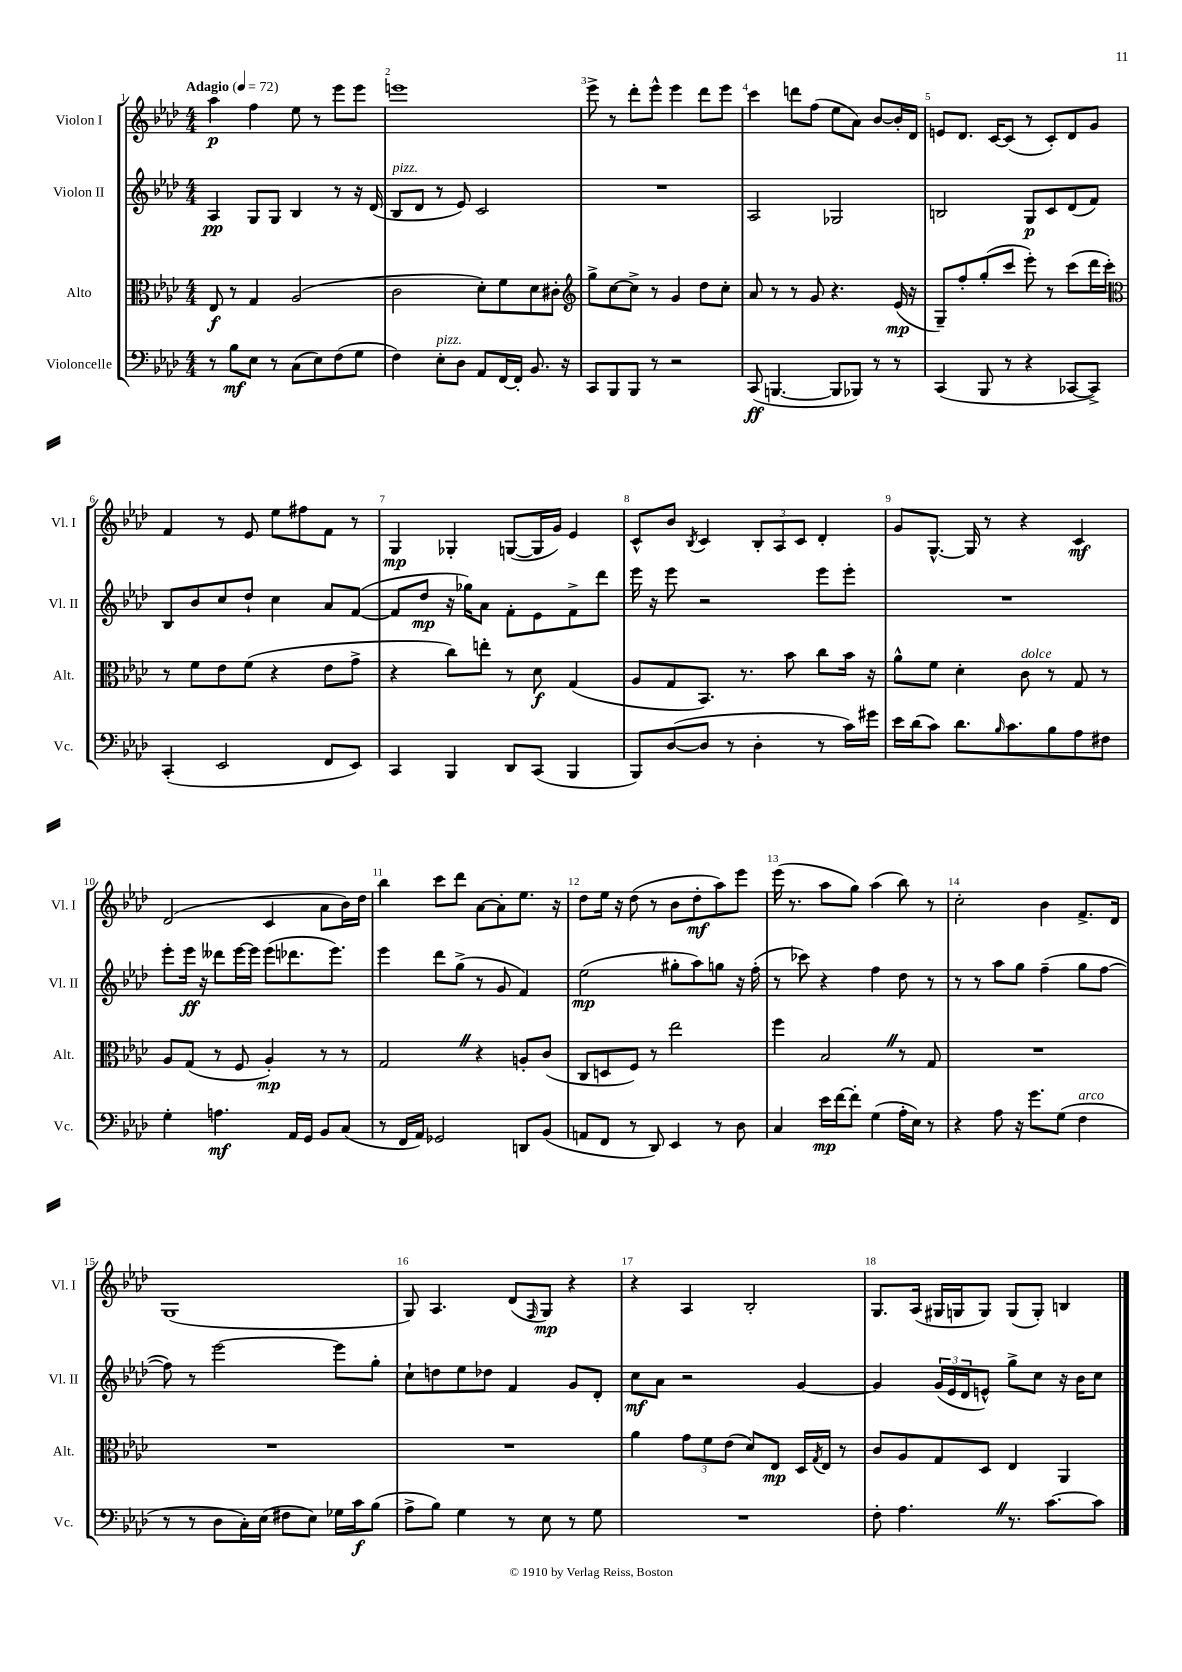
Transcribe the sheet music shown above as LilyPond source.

<<
\new StaffGroup <<
\new Staff = "s0" \with { instrumentName = "Violon I" shortInstrumentName = "Vl. I" } {
    \clef treble \key aes \major \numericTimeSignature \time 4/4 \tempo "Adagio" 4 = 72
    aes''4\p f''4 ees''8 r8 ees'''8 ees'''8 |
    e'''1 |
    ees'''8-> r8 des'''8-. ees'''8-^ ees'''4 des'''8 ees'''8 |
    c'''4 d'''8 f''8( ees''8 aes'8) bes'8~ bes'16-. des'16 |
    e'8 des'8. c'16~ c'8( r8 c'8-.) des'8 g'8 |
    f'4 r8 ees'8 ees''8 fis''8 f'8 r8 |
    g4\mp ges4-. g8~( g16 g'16) ees'4 |
    c'8-^ bes'8 \acciaccatura { bes8 } c'4 \tuplet 3/2 { bes8-. aes8 c'8 } des'4-. |
    g'8 g8.~-^ g16 r8 r4 c'4\mf |
    des'2( c'4 aes'8 bes'16) des''16 |
    bes''4 c'''8 des'''8 aes'8~ aes'8-. ees''8. r16 |
    des''8 ees''16 r16 des''8( r8 bes'8 des''8-.\mf aes''8) ees'''8 |
    ees'''16( r8. aes''8 g''8) aes''4( bes''8) r8 |
    c''2-. bes'4 f'8.-> des'16 |
    g1( |
    g8) aes4. des'8( \grace { f16 } g8\mp) r4 |
    r4 aes4 bes2-. |
    g8. aes16( gis16 g16 g8) g8( g8-.) b4 \bar "|." |
}
\new Staff = "s1" \with { instrumentName = "Violon II" shortInstrumentName = "Vl. II" } {
    \clef treble \key aes \major \numericTimeSignature \time 4/4
    aes4\pp g8 g8 bes4 r8 r16 des'16( |
    bes8^\markup { \italic "pizz." } des'8 r8 ees'8) c'2 |
    R1 |
    aes2 ges2 |
    b2 g8\p c'8 des'8( f'8) |
    bes8 bes'8 c''8 des''8-! c''4 aes'8 f'8~( |
    f'8 des''8\mp r16 ges''16) aes'8 f'8-. ees'8 f'8-> des'''8 |
    ees'''16 r16 ees'''8 r2 ees'''8 ees'''8-. |
    R1 |
    ees'''8-. ees'''16\ff r16 deses'''8 ees'''16~ ees'''16 ees'''8( des'''8. ees'''8.) |
    ees'''4 des'''8 g''8->( r8 g'8 f'4) |
    ees''2\mp( gis''8-. aes''8) g''8 r16 f''16-.( |
    r8 ces'''8) r4 f''4 des''8 r8 |
    r8 r8 aes''8 g''8 f''4--( g''8 f''8~ |
    f''8) r8 ees'''2~ ees'''8 g''8-. |
    c''8-! d''8 ees''8 des''8 f'4 g'8 des'8-. |
    c''8\mf aes'8 r2 g'4~ |
    g'4 \tuplet 3/2 { g'16( ees'16 des'16 } e'8-^) g''8-> c''8 r16 bes'16 c''8 \bar "|." |
}
\new Staff = "s2" \with { instrumentName = "Alto" shortInstrumentName = "Alt." } {
    \clef alto \key aes \major \numericTimeSignature \time 4/4
    ees8\f r8 g4 aes2( |
    c'2 des'8-.) f'8 des'8 cis'8-. |
    \clef treble g''8-> c''8~ c''8-> r8 g'4 des''8 c''8-. |
    aes'8 r8 r8 g'8 r4. ees'16\mp( r16 |
    g8--) f''8-. g''8-.( c'''8 ees'''8-.) r8 c'''8( des'''16 c'''16-.) |
    \clef alto r8 f'8 ees'8 f'8( r4 ees'8 g'8-> |
    r4 c''8) e''8-. r8 des'8\f g4( |
    aes8 g8 bes,8.) r8. bes'8 c''8 bes'16 r16 |
    aes'8-^ f'8 des'4-. c'8^\markup { \italic "dolce" } r8 g8 r8 |
    aes8 g8( r8 f8 aes4-.\mp) r8 r8 |
    g2 \once \override BreathingSign.text = \markup { \musicglyph "scripts.caesura.straight" } \breathe r4 a8-. c'8( |
    c8 d8 f8) r8 ees''2 |
    f''4 bes2 \once \override BreathingSign.text = \markup { \musicglyph "scripts.caesura.straight" } \breathe r8 g8 |
    R1 |
    R1 |
    R1 |
    aes'4 \tuplet 3/2 { g'8 f'8 ees'8( } des'8) ees8\mp des16 \acciaccatura { g8 } ees16 r8 |
    c'8 aes8 g8 des8 ees4 aes,4 \bar "|." |
}
\new Staff = "s3" \with { instrumentName = "Violoncelle" shortInstrumentName = "Vc." } {
    \clef bass \key aes \major \numericTimeSignature \time 4/4
    r8 bes8\mf ees8 r8 c8( ees8) f8( g8 |
    f4) ees8-.^\markup { \italic "pizz." } des8 aes,8 f,16~ f,16-. bes,8. r16 |
    c,8 bes,,8 bes,,8 r8 r2 |
    c,8\ff( b,,4.~ b,,8 bes,,8) r8 r8 |
    c,4( bes,,8 r8 r4 ces,8~ ces,8->) |
    c,4-.( ees,2 f,8 ees,8) |
    c,4 bes,,4 des,8 c,8( bes,,4 |
    bes,,8) des8~( des8 r8 des4-. r8 c'16) gis'16 |
    ees'16 des'16( c'8) des'8. \grace { bes16 } c'8. bes8 aes8 fis8 |
    g4-. a4.\mf aes,16 g,16 bes,8 c8( |
    r8 f,16 aes,16) ges,2 d,8 bes,8( |
    a,8 f,8 r8 des,8) ees,4 r8 des8 |
    c4 ees'16\mp f'16~ f'8-. g4( aes16-. ees16) r8 |
    r4 aes8 r16 g'8. g8( f4^\markup { \italic "arco" } |
    r8 r8 des8 c16-.) ees16( fis8 ees8) ges16 c'16\f bes8( |
    aes8-> bes8) g4 r8 ees8 r8 g8 |
    R1 |
    f8-. aes4. \once \override BreathingSign.text = \markup { \musicglyph "scripts.caesura.straight" } \breathe r8. c'8.~ c'8 \bar "|." |
}
>>
>>
\layout { \context { \Score \override BarNumber.break-visibility = ##(#f #t #t) barNumberVisibility = #all-bar-numbers-visible } }
